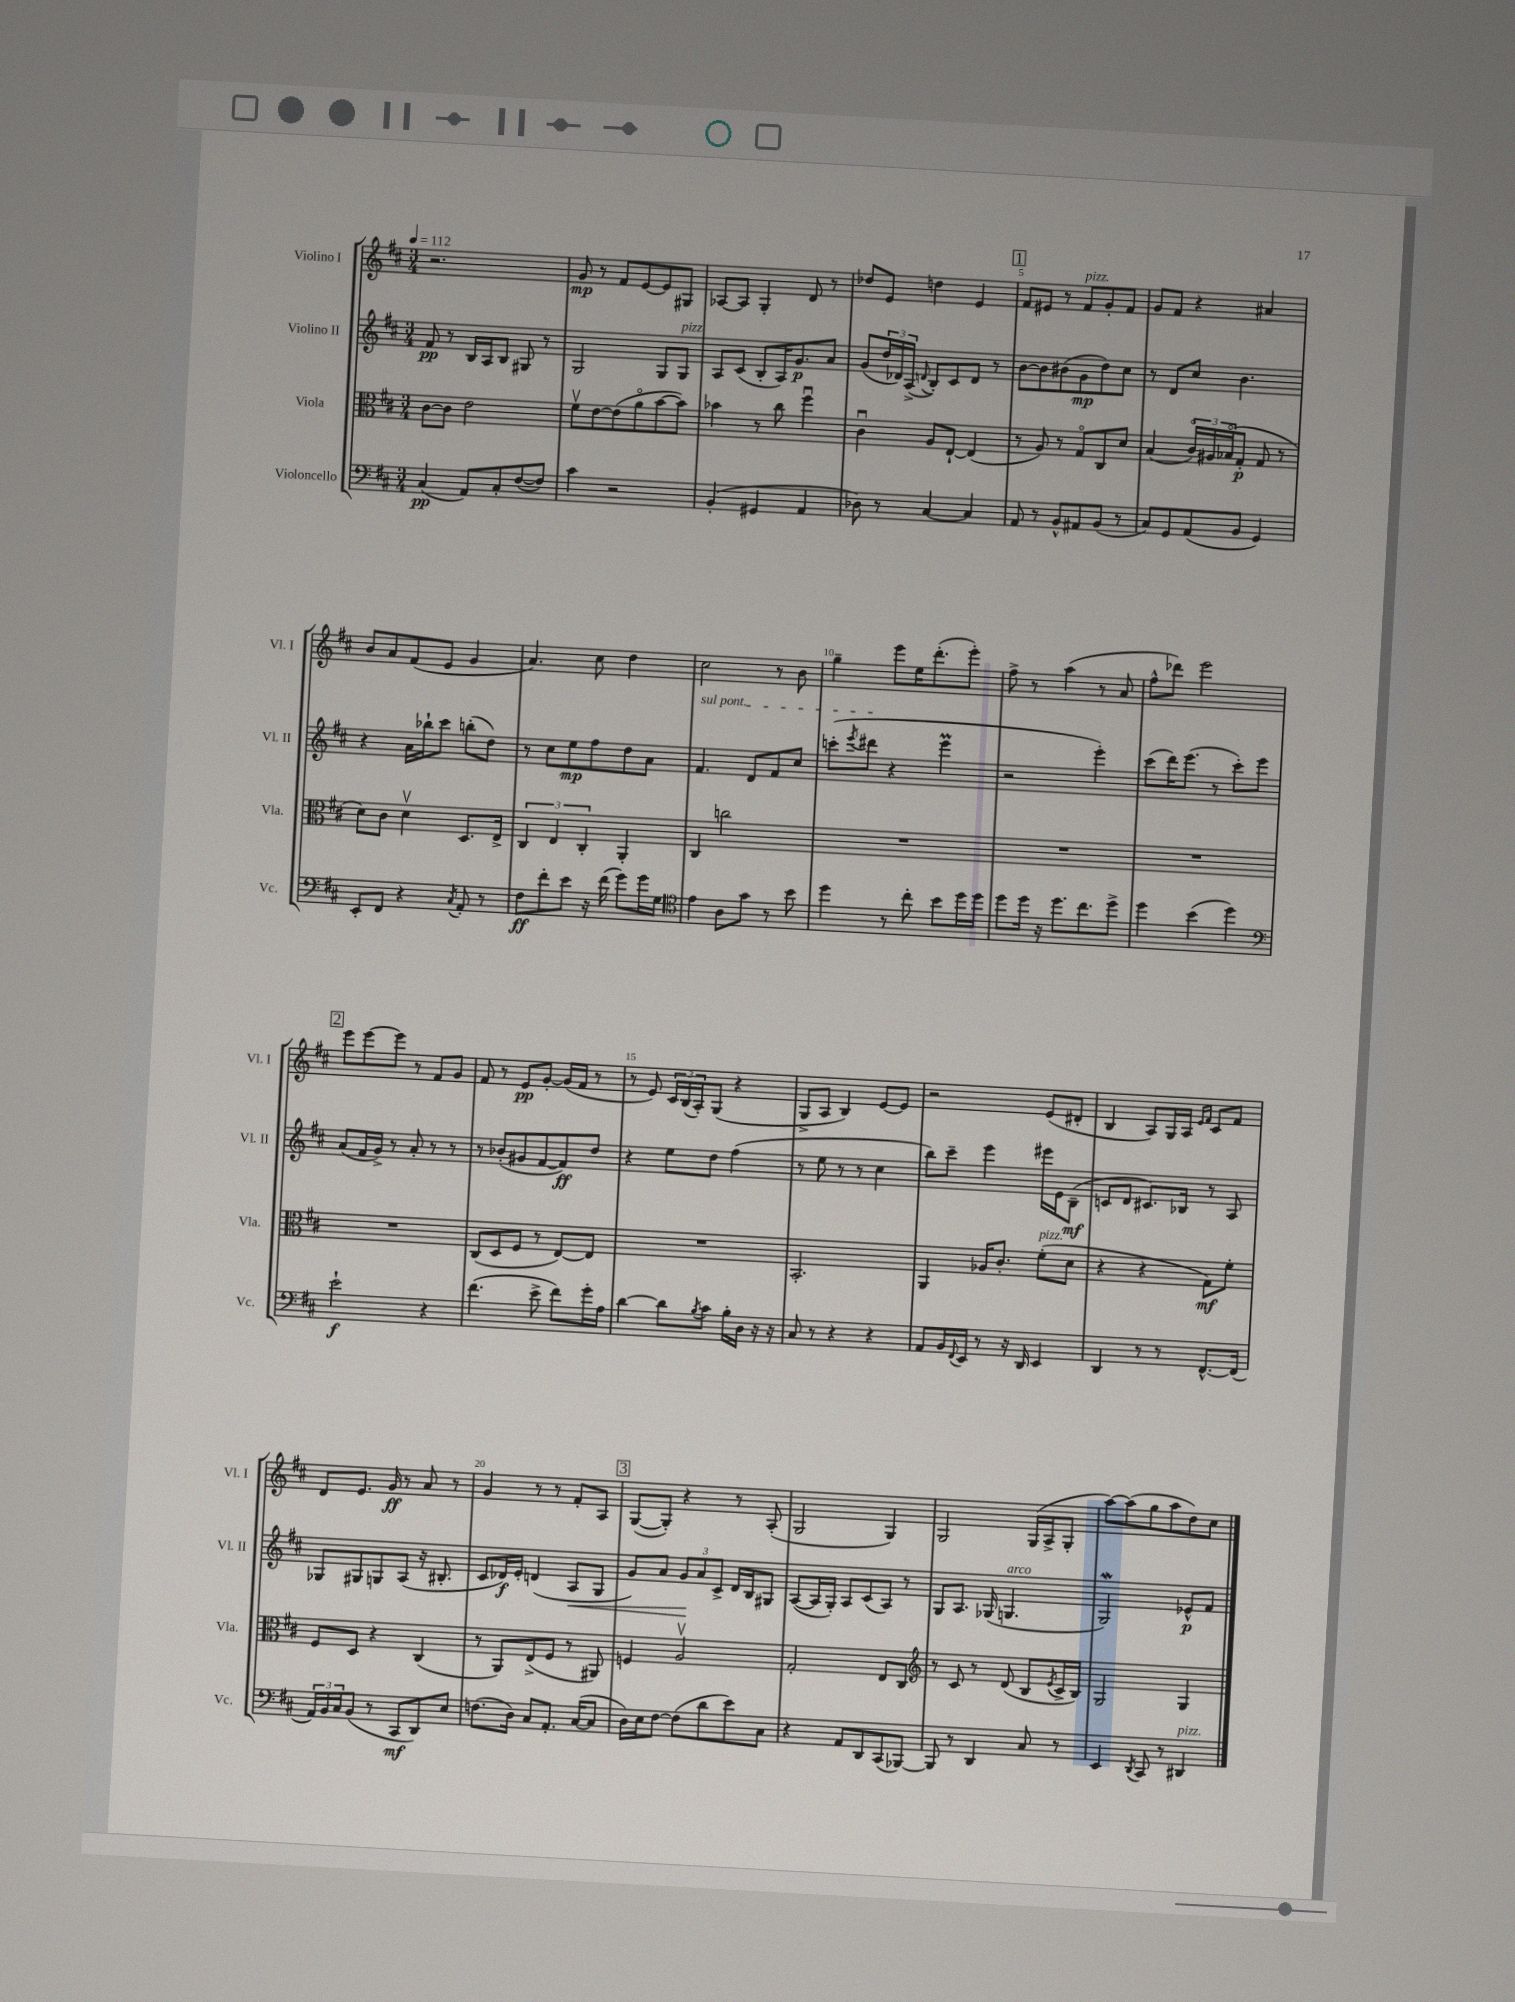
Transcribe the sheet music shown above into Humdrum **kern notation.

**kern	**kern	**kern	**kern
*staff4	*staff3	*staff2	*staff1
*clefF4	*clefC3	*clefG2	*clefG2
*k[f#c#]	*k[f#c#]	*k[f#c#]	*k[f#c#]
*M3/4	*M3/4	*M3/4	*M3/4
*MM112	*MM112	*MM112	*MM112
(4C#/	[8c#\L	8f#/	2.r
.	8c#\]J	8r	.
8AA/L)	2e\	16B/LL	.
.	.	16A/J	.
8C#'/	.	8B/J	.
([8F#/	.	8G#/	.
8F#/]J)	.	8r	.
=	=	=	=
4c#\	8f#v\L	2G/	8g/
.	[8e\	.	8r
2r	(8e\]	.	8f#/L
.	8ao\	.	[8e/
.	[8b\	8G/L	8e/]
.	8b\]J)	8G/J	8G#/J
=	=	=	=
(4BB'/	4b-\	8A/L	[8A-/L
.	.	(8c#/J	8A-/]J
4GG#/	8r	8B'/L	4G'/
.	8cc#\	16A/K)	.
.	.	8.g/	.
4AA/	4ff#u\	.	8d/
.	.	8a/J	8r
=	=	=	=
8D-\)	4c#u\	(8g/L	8dd-/L
8r	.	24dd/L	8e/J
.	.	24d-/)	.
.	.	(24A^/JJ	.
.	.	8qqd/	.
[4C#/	8A/L	8B'/L)	4dd\
.	[8E`/J	8c#/	.
4C#/]	(4E/]	8d/J	4e/
.	.	8r	.
=	=	=	=
8AA/	8r	[8b\L	8f#/L
8r	8A/)	8b\]	8e#/J
8BB^^/L	8r	(8b#\	8r
8AA#/	8Go/L	8g\	8f#/L
(8BB/J	8C#/	8dd\)	8g'/
8r	8d/J	8cc#\J	8f#/J
=	=	=	=
8C#/L)	(4B/	8r	8g/L
8GG/	.	8d/L	8f#/J
(8AA/	24c#o/LL)	8cc#/J	4r
.	24A#/	.	.
.	(24B-o/J	.	.
8BB/J	8G'/J	4.b\	.
4GG/)	8G/	.	4a#/
.	8r	.	.
=	=	=	=
8EE'/L	8d\L)	4r	8b/L
8FF#/J	8c#\J	.	8a/
4r	4dv\	16a\LL	(8f#/
.	.	16bb-`\J	.
.	.	8ccc#\J	8e/J
8qC#/	.	.	.
8AA'/	8.D/L	(8bb'\L	4g/
8r	.	8dd\J)	.
.	16E^/Jk	.	.
=	=	=	=
8F#\L	6C#/	8r	4.a/)
8f#'\	.	8cc#\L	.
.	6E/	.	.
8e\J	.	8ee\	.
.	6C#'/	.	.
16r	.	8ff#\	8cc#\
(16f#\	.	.	.
8g\L)	4AA'/	8dd\	4dd\
16g\L	.	8a\J	.
16G\JJ	.	.	.
=	=	=	=
*clefC4	*	*	*
4e\	4C#/	4.f#/	2cc#\
8A\L	2cc\	.	.
8g\J	.	8d/L	.
8r	.	8f#/	8r
8b\	.	8cc#/J	8b\
=	=	=	=
4dd\	2.r	(8ccc'\L	4gg~\
.	.	8qeee/	.
.	.	8ddd#\J	.
8r	.	4r	8eee\L
8cc#'\	.	.	16ee\K
.	.	.	(8.ddd'\
8b\L	.	4eee\	.
16dd\L	.	.	8eee'\J)
16dd\JJ	.	.	.
=	=	=	=
8dd\L	2.r	2r	8ff#^\
16dd\Jk	.	.	8r
16r	.	.	.
8.dd\L	.	.	(4aa\
8.cc#\	.	.	.
.	.	4eee'\)	8r
8dd^\J	.	.	8a/
=	=	=	=
4dd\	2.r	(8ccc#\L	8ff#^^\L
.	.	16ddd\K)	8ddd-\J)
.	.	(8.eee\J	.
(4b\	.	.	2eee\
.	.	8r	.
4dd\)	.	8ccc#'\L)	.
.	.	8eee\J	.
=	=	=	=
*clefF4	*	*	*
2e`\	2.r	(8a/L	8eee\L
.	.	16f#/L	[8eee\
.	.	16g^/JJ)	.
.	.	8r	8eee\]J
.	.	8a'/	8r
4r	.	8r	8f#/L
.	.	8r	8g/J
=	=	=	=
(4.f#\	(8C#/L	8r	8f#/
.	8D/	(8b-'/L	8r
.	8F#/J	8g#/	8e/L
8e^\	8r	[8f#/	[8g'/J
8f#\L)	[8E/L)	8f#/])	(16g/]LL
.	.	.	16f#/JJ
16g'\L	8E/]J	8dd/J	8r
16A\JJ	.	.	.
=	=	=	=
[4d\	2.r	4r	8r
.	.	.	8e/)
8d\]L	.	8ee\L	24c#/LL
.	.	.	(24B/
.	.	.	24A'/J)
8qB/	.	.	.
8c#\J	.	8dd\J	(8G/J
16B'\LL	.	(4ff#\	4r
16D\JJ	.	.	.
16r	.	.	.
16r	.	.	.
=	=	=	=
8C#/	2.BB'/	8r	8G^/L
8r	.	8ee\	8A/J
4r	.	8r	4B/)
.	.	8r	.
4r	.	4cc#\	[8e/L
.	.	.	8e/]J
=	=	=	=
8AA/L	4AA/	8bb\L)	2r
16BB/L	.	8ccc#~\J	.
8qqFF#/	.	.	.
16EE/JJ	.	.	.
8r	16A-/LK	4eee\	.
.	8.c#'/J	.	.
16r	.	.	.
16DD/	.	.	.
4EE/	(8f#'\L	16eee#\LL	(8e/L
.	.	16e\J	.
.	8d\J	(8B~\J	8d#'/J
=	=	=	=
4DD/	4r	8c/L	4B/
.	.	8d/J	.
8r	4r	8.c#/L)	8A/L)
8r	.	.	16G/L
.	.	16B-/Jk	16A/JJ
.	.	.	16qqe/LL
.	.	.	16qqf#/JJ
[8.FF#^^/L	8G\L)	8r	8c#/L
.	8f#'\J	8A/	8f#/J
(16FF#/]Jk	.	.	.
=	=	=	=
24AA/LL)	8F#/L	8G-/L	8d/L
24BB/	.	.	.
24C#/J	.	.	.
(8BB/J	8D/J	8G#/	8.e/J
8r	4r	8G/	.
.	.	.	16g/
8CC#/L	.	(8A/J	8r
8DD/)	(4C#/	16r	8a/
.	.	8.B#'/	.
8E/J	.	.	8r
=	=	=	=
(8.F\L	8r	8c#/L	4g/
.	8AA/L)	16d-/L)	.
16D\Jk)	.	16e'/JJ	.
8C#/L	(8E^/	(4d/	8r
8.AA'/J	8F#/J	.	8r
.	8r	8A/L	8f#'/L
([16C#/LK	.	.	.
8C#/]J	8AA#/)	8G/J	8A/J
=	=	=	=
16D\LL)	4F/	8g/L)	([8G/L
16E\J	.	.	.
[8F#\J	.	8a/J	8G'/]J)
(8F#\]L	2Av/	12g/L	4r
.	.	12a/	.
8d\	.	.	.
.	.	12c#^/J	.
8e\)	.	16d/LL	8r
.	.	16B/J	.
8C#\J	.	8G#/J	(8A'/
=	=	=	=
4r	2G'/	([8A/L	2G/
.	.	16A/]L	.
.	.	16G'/JJ)	.
8AA/L	.	8A/L	.
8DD/	.	(8c#/	.
(8CC#/	8E/L	8A/J)	4G/)
[8BBB-/J)	8C#/J	8r	.
=	=	=	=
*	*clefG2	*	*
8BBB-/]	8r	8G/L	2G/
8r	8c#/	8.A/J	.
4DD/	8r	.	.
.	.	(16G-/	.
.	(8d/	4.G/	.
8C#/	8B/L	.	(16G/LL
.	.	.	16A^/J
.	8qe/	.	.
8r	16c#^/L	.	8G'/J
.	16B/JJ)	.	.
=	=	=	=
4EE/	2G/	2G/)	[8aa\L)
.	.	.	(8aa\]
8qDD/	.	.	.
8CC#/	.	.	8gg\
8r	.	.	8aa\
4DD#/	4G/	8e-^^/L	8dd\)
.	.	8f#/J	8cc#\J
==	==	==	==
*-	*-	*-	*-
